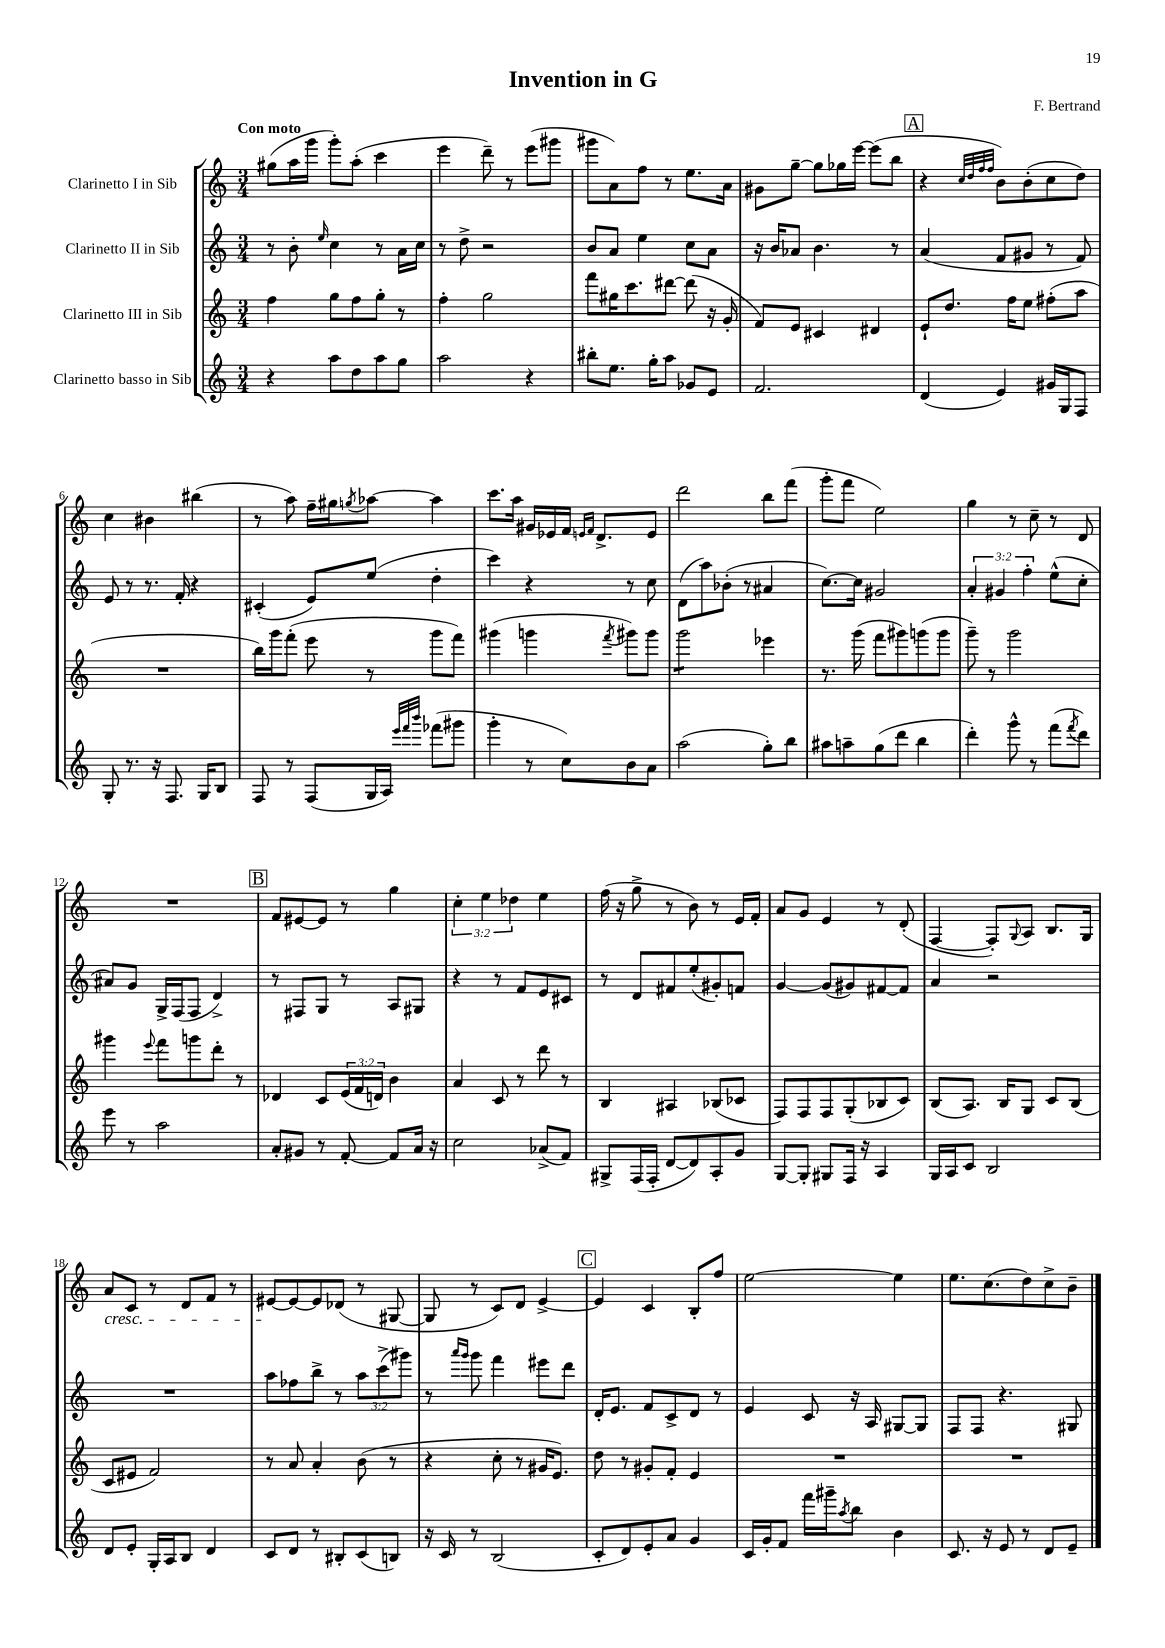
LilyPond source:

\header { title = "Invention in G" composer = "F. Bertrand" }
<<
\new StaffGroup <<
\new Staff = "s0" \with { instrumentName = "Clarinetto I in Sib" } {
    \clef treble \key c \major \numericTimeSignature \time 3/4 \override Staff.TupletNumber.text = #tuplet-number::calc-fraction-text \tempo "Con moto"
    gis''8( a''16 g'''16 g'''8-.) a''8-.( c'''4 |
    e'''4 d'''8--) r8 e'''8( gis'''8 |
    gis'''8 a'8) f''8 r8 e''8. a'16 |
    gis'8 g''8~-- g''8 ges''16 e'''16~ e'''8( b''8 |
    \mark \markup { \box "A" } r4 \grace { c''32 d''32 f''32 f''32 } b'8) b'8-.( c''8 d''8) |
    c''4 bis'4 bis''4( |
    r8 a''8) f''16-- gis''16 \acciaccatura { g''8 } aes''8~ aes''4 |
    c'''8. a''16 gis'16 ees'16 f'16 \grace { e'16 f'16 } d'8.-> e'8 |
    d'''2 b''8 f'''8( |
    g'''8-. f'''8 e''2) |
    g''4 r8 c''8-- r8 d'8 |
    R2. |
    \mark \markup { \box "B" } f'8 eis'8~ eis'8 r8 g''4 |
    \tuplet 3/2 { c''4-. e''4 des''4 } e''4 |
    f''16( r16 g''8-> r8 b'8) r8 e'16 f'16-. |
    a'8 g'8 e'4 r8 d'8-.( |
    f4~ f8-.) \appoggiatura { g8 } a8 b8. g16 |
    a'8\cresc c'8 r8 d'8 f'8 r8 |
    eis'8~\! eis'8~ eis'8 des'8( r8 gis8~ |
    gis8 r8 c'8) d'8 e'4~-> |
    \mark \markup { \box "C" } e'4 c'4 b8-. f''8 |
    e''2~ e''4 |
    e''8. c''8.( d''8) c''8-> b'8-- \bar "|." |
}
\new Staff = "s1" \with { instrumentName = "Clarinetto II in Sib" } {
    \clef treble \key c \major \numericTimeSignature \time 3/4 \override Staff.TupletNumber.text = #tuplet-number::calc-fraction-text
    r8 b'8-. \grace { e''16 } c''4 r8 a'16 c''16 |
    r8 d''8-> r2 |
    b'8 a'8 e''4 c''8 a'8 |
    r16 b'16 aes'8 b'4. r8 |
    \mark \markup { \box "A" } a'4( f'8 gis'8 r8 f'8) |
    e'8 r8 r8. f'16-. r4 |
    cis'4-.( e'8) e''8( d''4-. |
    c'''4) r4 r8 c''8 |
    d'8( a''8) bes'8-.( r8 ais'4 |
    c''8.~) c''16 gis'2 |
    \tuplet 3/2 { a'4-. gis'4 f''4-. } e''8-^( c''8-. |
    ais'8) g'8 g16-> f16( f8 d'4->) |
    \mark \markup { \box "B" } r8 fis8 g8 r8 a8 gis8 |
    r4 r8 f'8 e'8 cis'8 |
    r8 d'8 fis'8 e''8-.( gis'8-.) f'8 |
    g'4~ g'8( gis'8) fis'8~ fis'8 |
    a'4 r2 |
    R2. |
    a''8 fes''8 b''8-> r8 \tuplet 3/2 { a''8 c'''8->( gis'''8) } |
    r8 \grace { a'''16 g'''16 } g'''8 f'''4 eis'''8 d'''8 |
    \mark \markup { \box "C" } d'16-. e'8. f'8 c'8-> d'8 r8 |
    e'4 c'8 r16 a16 gis8~ gis8 |
    f8 f8 r4. gis8 \bar "|." |
}
\new Staff = "s2" \with { instrumentName = "Clarinetto III in Sib" } {
    \clef treble \key c \major \numericTimeSignature \time 3/4 \override Staff.TupletNumber.text = #tuplet-number::calc-fraction-text
    f''4 g''8 f''8 g''8-. r8 |
    f''4-. g''2 |
    f'''8 gis''16 c'''8. dis'''8~ dis'''8( r16 g'16-. |
    f'8) e'8 cis'4 dis'4 |
    \mark \markup { \box "A" } e'8-! d''8. f''16 e''8 fis''8-.( a''8 |
    R2. |
    b''16) g'''16 f'''8-.( e'''8 r8 g'''8 f'''8) |
    gis'''4( g'''4 \acciaccatura { f'''8 } gis'''8) gis'''8 |
    g'''2:8 ees'''4 |
    r8. g'''16( f'''8 gis'''8) g'''8( g'''8 |
    g'''8--) r8 g'''2 |
    gis'''4 \appoggiatura { e'''8 } f'''8 g'''8 d'''8-. r8 |
    \mark \markup { \box "B" } des'4 c'8 \tuplet 3/2 { e'16( f'16 d'16) } b'4 |
    a'4 c'8 r8 d'''8 r8 |
    b4 ais4 bes8( ces'8 |
    f8) f8 f8 g8-.( bes8 c'8) |
    b8( a8.) b16 g8 c'8 b8( |
    c'8 eis'8 f'2) |
    r8 a'8 a'4-. b'8( r8 |
    r4 c''8-. r8 gis'16 e'8.) |
    \mark \markup { \box "C" } d''8 r8 gis'8-. f'8-. e'4 |
    R2. |
    R2. \bar "|." |
}
\new Staff = "s3" \with { instrumentName = "Clarinetto basso in Sib" } {
    \clef treble \key c \major \numericTimeSignature \time 3/4
    r4 a''8 d''8 a''8 g''8 |
    a''2 r4 |
    bis''8-. e''8. g''16-. a''8 ges'8 e'8 |
    f'2. |
    \mark \markup { \box "A" } d'4( e'4) gis'16 g16 f8 |
    g8-. r8. r16 f8. g16 b8 |
    f8 r8 f8( g16 a16) \grace { e'''32 f'''32 b'''32 } fes'''8( gis'''8 |
    g'''4-. r8 c''8) b'8 a'8 |
    a''2( g''8-.) b''8 |
    ais''8 a''8-- g''8( d'''8 b''4 |
    d'''4-.) g'''8-^ r8 f'''8( \acciaccatura { f'''8 } d'''8) |
    e'''8 r8 a''2 |
    \mark \markup { \box "B" } a'8-. gis'8 r8 f'8~-. f'8 a'16 r16 |
    c''2 aes'8->( f'8) |
    gis8-> f16( f16-. d'8~ d'8) a8-. g'8 |
    g8~ g8-. gis8 f16 r16 a4 |
    g16 a16 c'8 b2 |
    d'8 e'8-. g16-. a16 b8 d'4 |
    c'8 d'8 r8 bis8-. c'8( b8) |
    r16 c'16 r8 b2( |
    \mark \markup { \box "C" } c'8-. d'8) e'8-. a'8 g'4 |
    c'16 g'16-. f'8 f'''16 gis'''16-- \acciaccatura { a''8 } b''8 b'4 |
    c'8. r16 e'8 r8 d'8 e'8-- \bar "|." |
}
>>
>>
